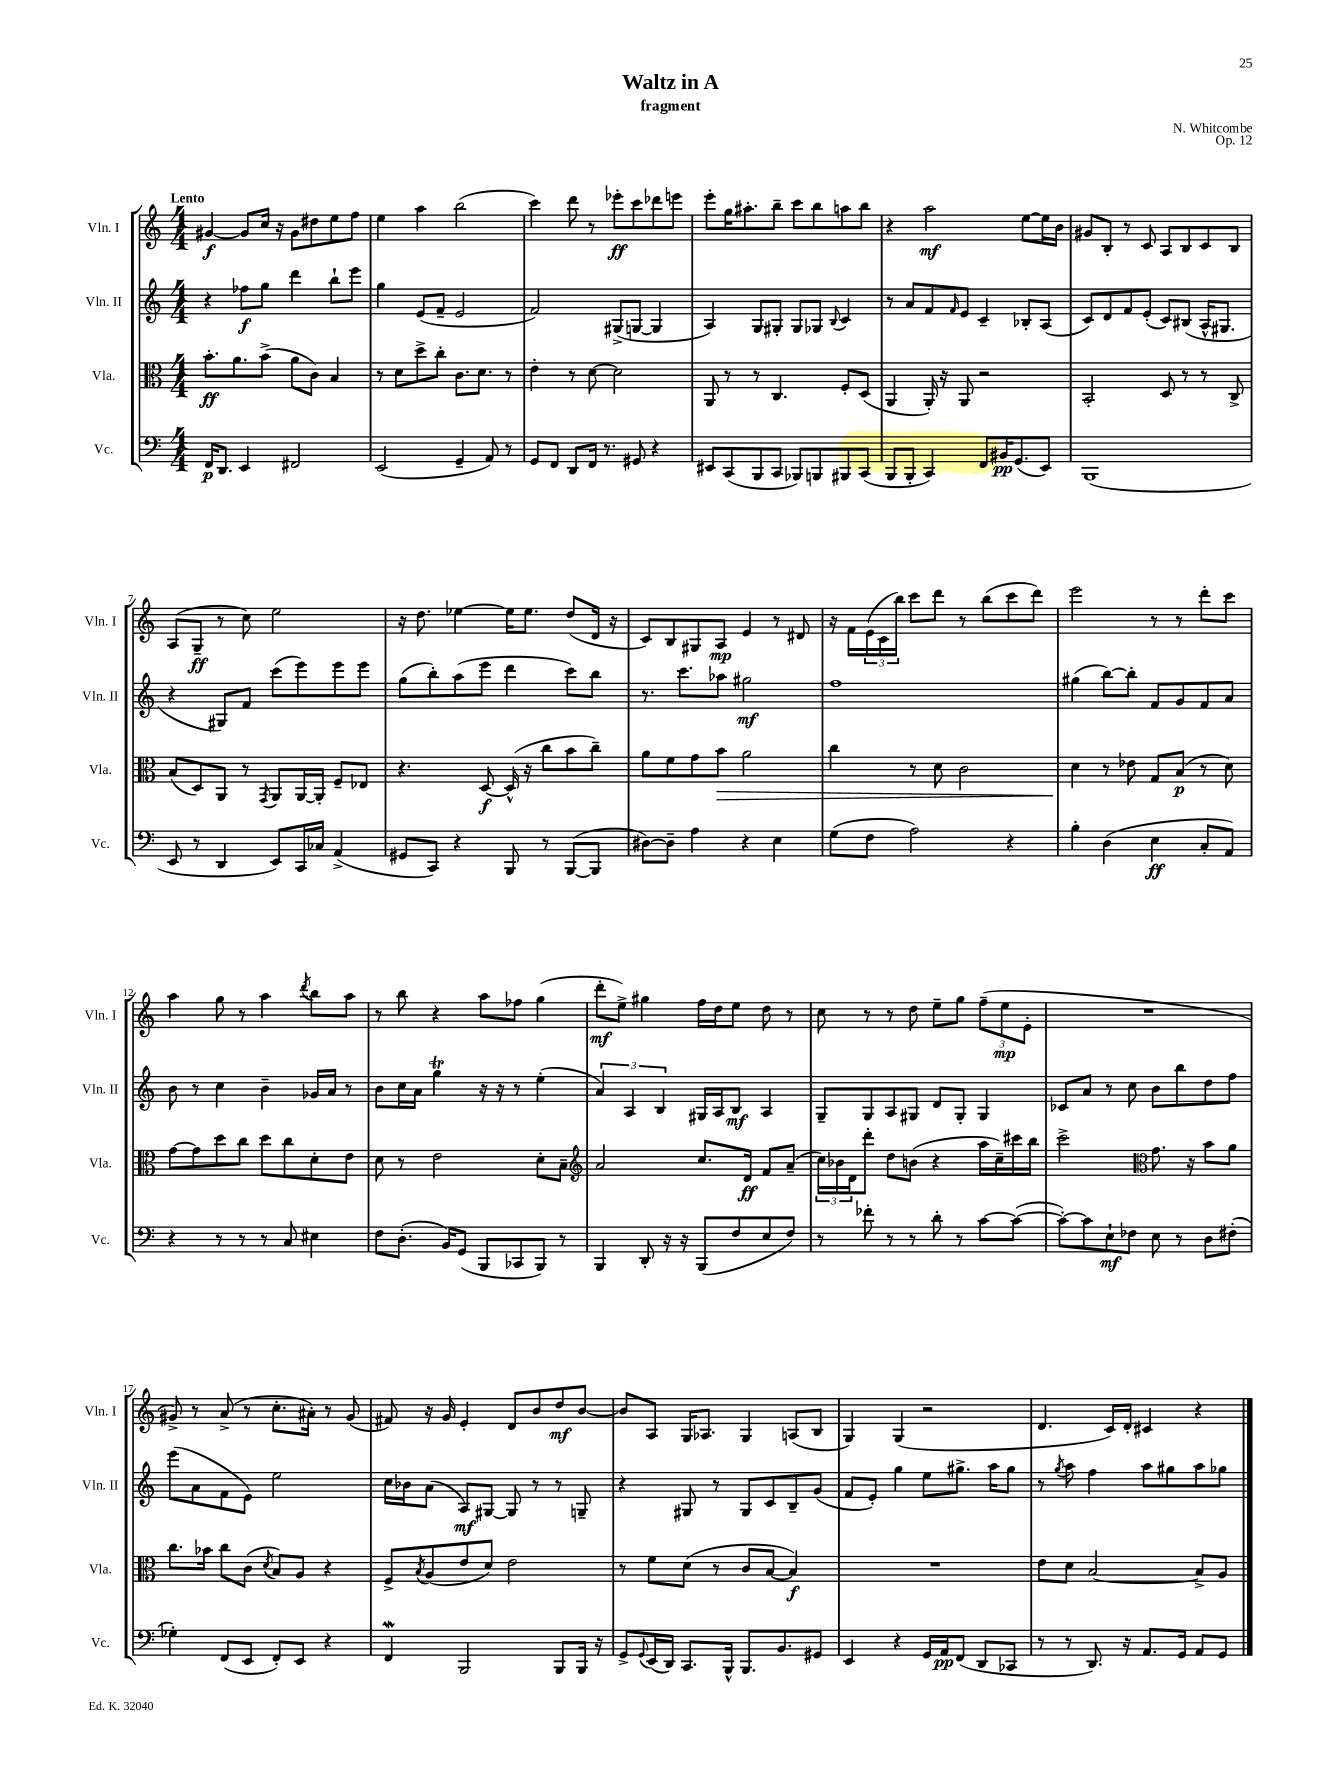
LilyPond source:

\header { title = "Waltz in A" composer = "N. Whitcombe" subtitle = "fragment" opus = "Op. 12" }
<<
\new StaffGroup <<
\new Staff = "s0" \with { instrumentName = "Vln. I" shortInstrumentName = "Vln. I" } {
    \clef treble \key c \major \numericTimeSignature \time 4/4 \tempo "Lento"
    gis'4~\f gis'8 c''16 r16 gis'8 dis''8 e''8 f''8 |
    e''4 a''4 b''2( |
    c'''4) d'''8 r8 ees'''8-.\ff c'''8 des'''8 e'''8 |
    e'''8-. g''16 ais''8.-. b''8-- c'''8 b''8 a''8 b''8 |
    r4 a''2\mf e''8~ e''16 b'16 |
    gis'8 b8-. r8 c'8 a8 b8 c'8 b8 |
    a8( g8--\ff r8 c''8) e''2 |
    r16 d''8. ees''4~ ees''16 ees''8. d''8( d'16 r16 |
    c'8) b8 gis8 a8\mp e'4 r8 dis'8 |
    r16 f'16 \tuplet 3/2 { e'16( c'16 b''16) } c'''8 d'''8 r8 b''8( c'''8 d'''8) |
    e'''2 r8 r8 d'''8-. c'''8 |
    a''4 g''8 r8 a''4 \acciaccatura { d'''8 } b''8 a''8 |
    r8 b''8 r4 a''8 fes''8 g''4( |
    d'''8-.\mf e''8->) gis''4 f''16 d''16 e''8 d''8 r8 |
    c''8 r8 r8 d''8 e''8-- g''8 \tuplet 3/2 { f''8--( e''8\mp e'8-. } |
    R1 |
    gis'8->) r8 a'8->( r8 c''8.-. ais'16-.) r8 gis'8( |
    fis'8) r16 g'16 e'4-. d'8 b'8 d''8\mf b'8~ |
    b'8 a8 g16 aes8. g4 a8( b8 |
    g4) g4( r2 |
    d'4. c'16) d'16-. cis'4 r4 \bar "|." |
}
\new Staff = "s1" \with { instrumentName = "Vln. II" shortInstrumentName = "Vln. II" } {
    \clef treble \key c \major \numericTimeSignature \time 4/4
    r4 fes''8\f g''8 d'''4 b''8-! e'''8 |
    g''4 e'8( f'8-- e'2 |
    f'2) gis8->( g8~ g4 |
    a4) g8 gis8-. gis8 ges8 \appoggiatura { b8 } c'4 |
    r8 a'8 f'8 \grace { f'16 } e'8 c'4-- bes8-. a8( |
    c'8) d'8 f'8 e'8-.( c'8) bis8( a16-^ gis8. |
    r4 gis8) f'8 c'''8( e'''8) e'''8 e'''8 |
    g''8( b''8-.) a''8( e'''8 d'''4 c'''8) b''8 |
    r8. c'''8. aes''8 gis''2\mf |
    f''1 |
    gis''4( b''8~) b''8-. f'8 g'8 f'8 a'8 |
    b'8 r8 c''4 b'4-- ges'16 a'16 r8 |
    b'8 c''16 a'16 g''4\trill r16 r16 r8 e''4-.( |
    \tuplet 3/2 { a'4) a4 b4 } gis16 a16 b8\mf a4 |
    g8-- g8 a8 gis8 d'8 gis8-. gis4 |
    ces'8 a'8 r8 c''8 b'8 b''8 d''8 f''8 |
    e'''8( a'8 f'8 e'8) e''2 |
    c''16 bes'16 a'8( a8\mf) gis8~ gis8 r8 r8 g8-- |
    r4 gis8 r8 gis8 c'8 b8-- g'8( |
    f'8 e'8-.) g''4 e''8 gis''8.-> a''16 gis''8 |
    r8 \acciaccatura { g''8 } a''8 f''4 a''8 gis''8 a''8 ges''8 \bar "|." |
}
\new Staff = "s2" \with { instrumentName = "Vla." shortInstrumentName = "Vla." } {
    \clef alto \key c \major \numericTimeSignature \time 4/4
    b'8.-.\ff a'8. b'8->( a'8 c'8) b4 |
    r8 d'8 d''8-> c''8-. c'8. d'8. r8 |
    e'4-. r8 d'8~ d'2 |
    a,8 r8 r8 c4. f8-. d8( |
    a,4 a,16-.) r16 a,8 r2 |
    b,2-. d8 r8 r8 c8-> |
    b8( d8) a,8 r8 \acciaccatura { g,8 } a,8 a,16~ a,16-. f8-- ees8 |
    r4. d8~\f d16-^( r16 c''8 b'8 c''8--) |
    a'8 f'8 g'8 b'8\> a'2 |
    c''4 r8 d'8 c'2 |
    d'4\! r8 ees'8 g8 b8\p( r8 d'8) |
    g'8~ g'8 d''8 c''8 d''8 c''8 d'8-. e'8 |
    d'8 r8 e'2 d'8-. b8-- |
    \clef treble a'2 c''8. d'16\ff f'8 a'8--( |
    \tuplet 3/2 { c''16) bes'16 d'16 } d'''8-. d''8 b'8( r4 a''16 c''16--) cis'''16 b''16 |
    c'''2-> \clef alto g'8. r16 b'8 a'8 |
    c''8. bes'16 c''8 c'8( \acciaccatura { d'8 } b8) a8 r4 |
    f8-> \acciaccatura { b8 } a8( e'8 d'8) e'2 |
    r8 f'8 d'8( r8 c'8 b8~ b4\f) |
    R1 |
    e'8 d'8 b2~ b8-> a8 \bar "|." |
}
\new Staff = "s3" \with { instrumentName = "Vc." shortInstrumentName = "Vc." } {
    \clef bass \key c \major \numericTimeSignature \time 4/4
    f,16\p d,8. e,4 fis,2 |
    e,2( g,4-- a,8) r8 |
    g,8 f,8 d,8 f,16 r8. gis,8 r4 |
    eis,8 c,8( b,,8 c,8 bes,,8) b,,8 bis,,8 c,8( |
    b,,8 b,,8-. c,4) f,8 bis,16\pp g,8.( e,8) |
    b,,1( |
    e,8 r8 d,4 e,8) c,16 ces16 a,4->( |
    gis,8 c,8) r4 b,,8 r8 b,,8~( b,,8 |
    dis8~) dis8-- a4 r4 e4 |
    g8( f8 a2) r4 |
    b4-. d4( e4\ff c8-. a,8) |
    r4 r8 r8 r8 c8 eis4 |
    f8 d8.-.( b,16) g,8( b,,8 ces,8 b,,8) r8 |
    b,,4 d,8-. r16 r16 b,,8( f8 e8 f8) |
    r8 fes'8-. r8 r8 d'8-. r8 c'8~ c'8~( |
    c'8~-.) c'8 e8-!\mf fes8 e8 r8 d8 fis8-.( |
    ges4-.) f,8( e,8 f,8-.) e,8 r4 |
    f,4\mordent b,,2 b,,8 b,,16 r16 |
    g,8-> \appoggiatura { g,8 } e,16( d,16) c,8. b,,16-^ b,,8. b,8. gis,8 |
    e,4 r4 g,16 a,16\pp f,8( d,8 ces,8 |
    r8 r8 d,8.) r16 a,8. g,16 a,8 g,8 \bar "|." |
}
>>
>>
